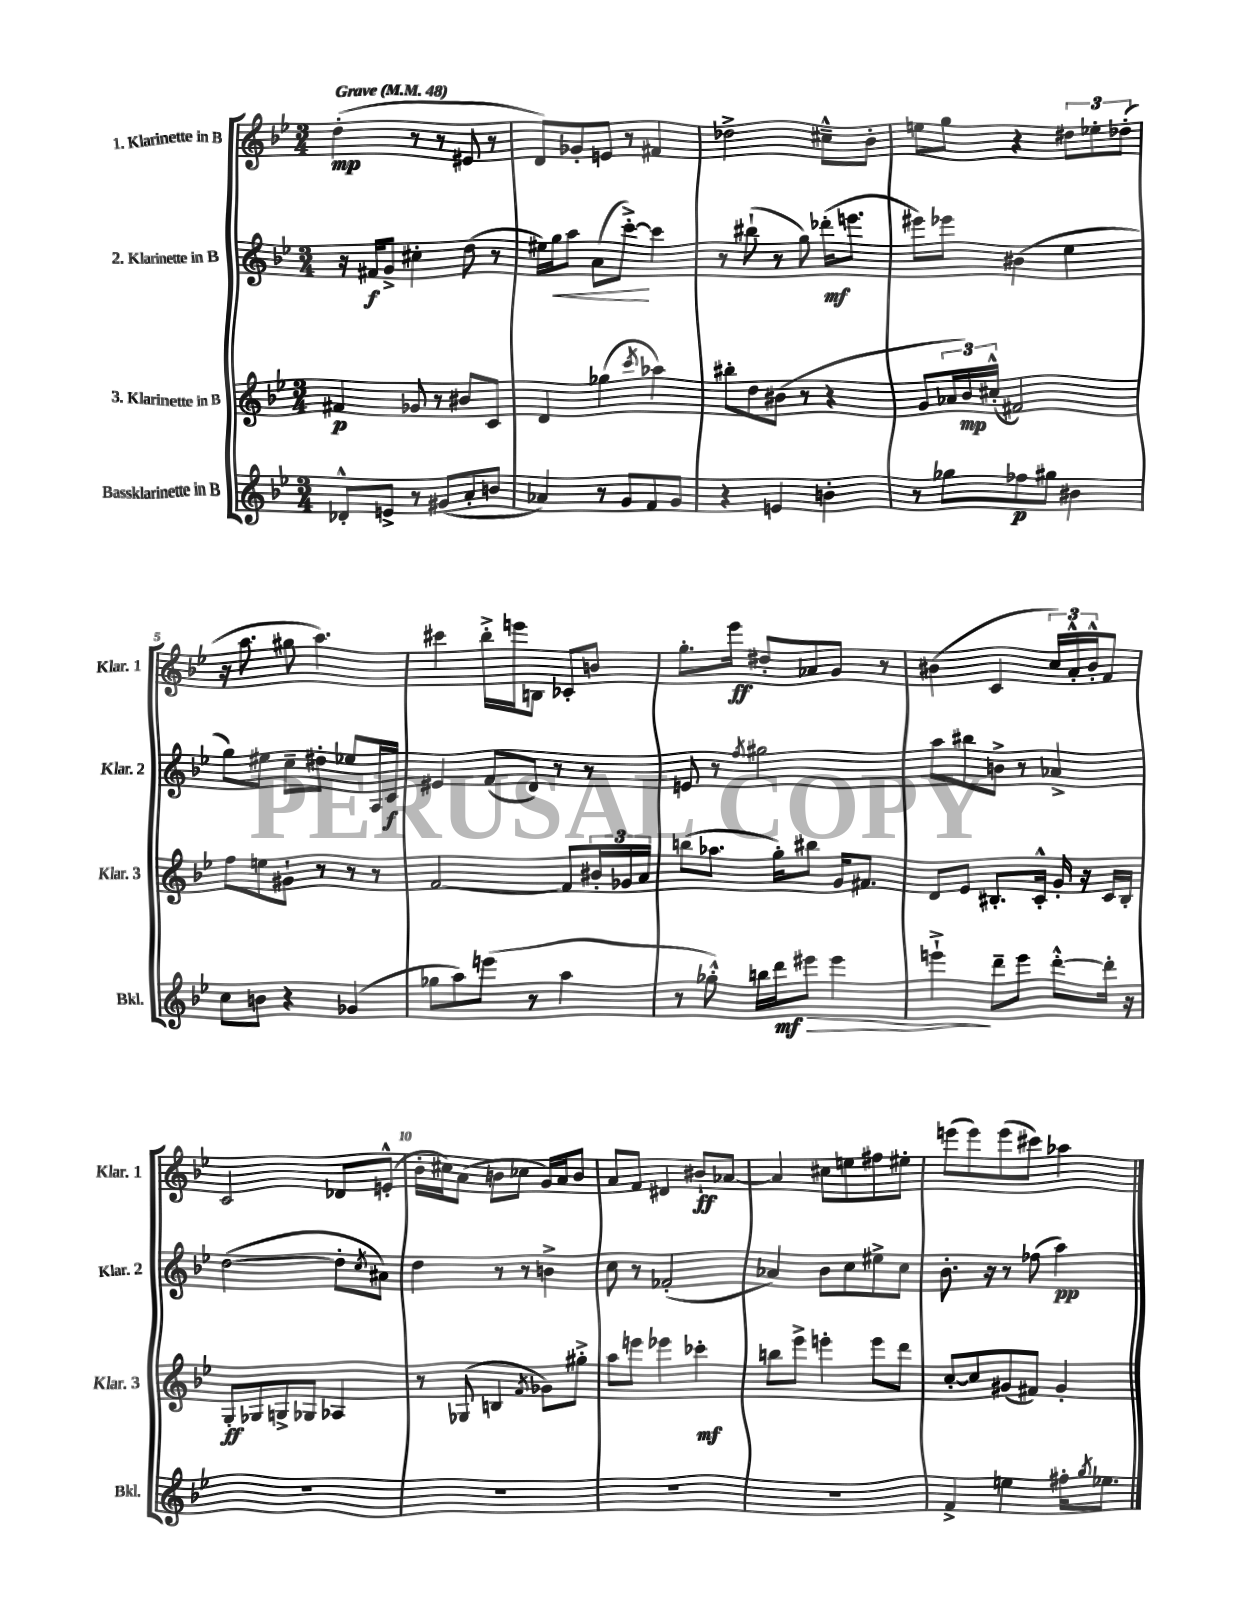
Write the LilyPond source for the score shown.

<<
\new StaffGroup <<
\new Staff = "s0" \with { instrumentName = "1. Klarinette in B" shortInstrumentName = "Klar. 1" } {
    \clef treble \key bes \major \numericTimeSignature \time 3/4 \tempo "Grave" 4 = 48
    d''4-.\mp( r8 r8 eis'8 r8 |
    d'8) ges'8-. e'8 r8 fis'4 |
    des''2-> cis''8---^ bes'8-. |
    e''8 g''8 r4 \tuplet 3/2 { dis''8 ees''8-. des''8-.( } |
    r16 a''8. gis''8 a''4.) |
    cis'''4 bes''16-.-> e'''16 b8 ces'8-. b'8 |
    g''8.-. ees'''16\ff dis''8-. aes'8 g'8 r8 |
    bis'4( c'4 \tuplet 3/2 { c''16) a'16-.-^ bis'16-.-^ } f'8 |
    c'2 des'8 e'8-.-^( |
    bes'16-. cis''16) a'8( b'8 ces''8 g'16) a'16 b'8 |
    a'8 f'8 dis'4 bis'8-!\ff aes'8~ |
    aes'4 cis''8 e''8 fis''8 eis''8-. |
    e'''8( e'''8) e'''8( cis'''8) aes''4 \bar "|." |
}
\new Staff = "s1" \with { instrumentName = "2. Klarinette in B" shortInstrumentName = "Klar. 2" } {
    \clef treble \key bes \major \numericTimeSignature \time 3/4
    r16 fis'16\f g'8-> cis''4-. d''8( r8 |
    eis''16) g''16\< a''8 a'8( c'''8~-.->\!) c'''4 |
    r8 bis''8-!( r8 g''8) des'''16-.\mf( e'''8. |
    eis'''8) ees'''8 bis'4( ees''4 |
    g''8) eis''8 c''8-- dis''8-. ees''8 a16 c'16\f |
    eis'4 f'8( d'8) r8 r8 |
    e'8 r8 \acciaccatura { f''8 } gis''2 |
    a''8 bis''8 b'8-> r8 aes'4-> |
    d''2~( d''8-. \acciaccatura { c''8 } ais'8) |
    d''4 r8 r8 b'4-> |
    c''8 r8 fes'2-.( |
    aes'4) bes'8 c''8 eis''8-> c''8 |
    bes'8.-. r16 r8 fes''8( a''4\pp) \bar "|." |
}
\new Staff = "s2" \with { instrumentName = "3. Klarinette in B" shortInstrumentName = "Klar. 3" } {
    \clef treble \key bes \major \numericTimeSignature \time 3/4
    fis'4\p ges'8 r8 bis'8 c'8 |
    d'4 ges''4( \acciaccatura { c'''8 } aes''4) |
    bis''8-. d''8 bis'8( r8 r4 |
    g'8 \tuplet 3/2 { aes'16 bes'16\mp) cis''16-.-^( } fis'2) |
    f''8 e''8 gis'8-! r8 r8 r8 |
    f'2~ f'8 \tuplet 3/2 { bis'16-. ges'16 a'16 } |
    b''8( aes''8. g''16-.) bis''8 g'16 fis'8. |
    d'8 ees'8 bis8.-. c'16-.-^ g'16-. r16 c'16 bis16-. |
    g8-.\ff ges8 g8-> ges8 aes4 |
    r8 ges8( b4 \acciaccatura { f'8 } ges'8) gis''8-.-> |
    a''8 e'''8 ees'''4 ces'''4-.\mf |
    b''8 ees'''8-> e'''4-. e'''8 d'''8 |
    c''8~-. c''8 gis'8( fis'8) gis'4-. \bar "|." |
}
\new Staff = "s3" \with { instrumentName = "Bassklarinette in B" shortInstrumentName = "Bkl." } {
    \clef treble \key bes \major \numericTimeSignature \time 3/4
    des'8-.-^ e'8-> r8 gis'8( a'8-. b'8 |
    aes'4) r8 g'8 f'8 g'8 |
    r4 e'4 b'4-. |
    r8 ges''8 fes''8\p gis''8 bis'4 |
    c''8 b'8 r4 ges'4( |
    ges''8 a''8) e'''8( r8 a''4 |
    r8 ges''8-.-^) b''16 d'''16\mf eis'''8\> eis'''4 |
    e'''4-!->\! d'''8-- e'''8 d'''8~-.-^ d'''16-. r16 |
    R2. |
    R2. |
    R2. |
    R2. |
    f'4-> e''4 fis''16-. \acciaccatura { g''8 } ees''8. \bar "|." |
}
>>
>>
\layout { \context { \Score \override BarNumber.break-visibility = ##(#f #t #t) barNumberVisibility = #(every-nth-bar-number-visible 5) } }
